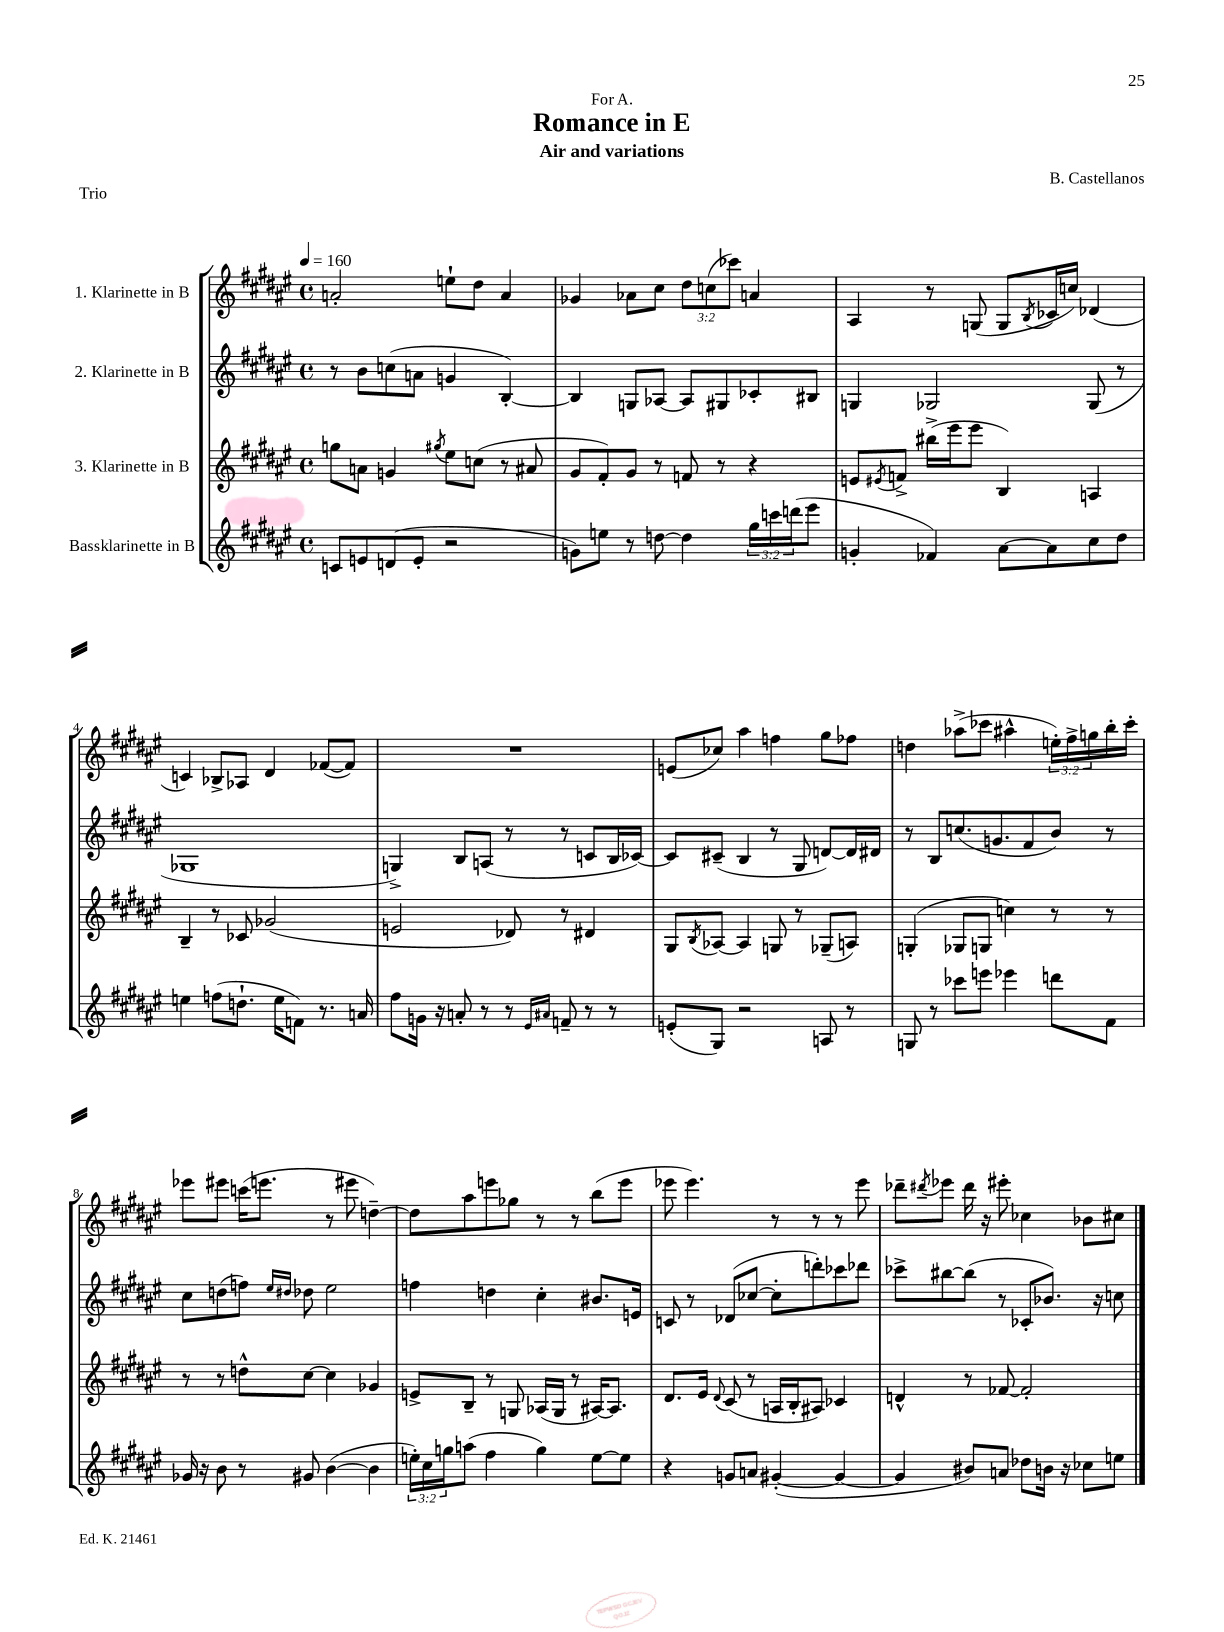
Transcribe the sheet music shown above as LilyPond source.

\header { title = "Romance in E" composer = "B. Castellanos" subtitle = "Air and variations" dedication = "For A." piece = "Trio" }
<<
\new StaffGroup <<
\new Staff = "s0" \with { instrumentName = "1. Klarinette in B" } {
    \clef treble \key fis \major \defaultTimeSignature \time 4/4 \override Staff.TupletNumber.text = #tuplet-number::calc-fraction-text \tempo 4 = 160
    a'2-. e''8-! dis''8 a'4 |
    ges'4 aes'8 cis''8 \tuplet 3/2 { dis''8 c''8( ces'''8) } a'4 |
    ais4 r8 g8( g8 \acciaccatura { b8 } ces'16 c''16) des'4( |
    c'4) bes8-> aes8 dis'4 fes'8~( fes'8) |
    R1 |
    e'8( ces''8) ais''4 f''4 gis''8 fes''8 |
    d''4 aes''8->( ces'''8 ais''4-^ \tuplet 3/2 { e''16-.) fis''16-> g''16 } b''16-. ces'''16-. |
    ees'''8 eis'''8 c'''16( e'''8. r8 eis'''8 d''4~--) |
    d''8 ais''8 e'''8 ges''8 r8 r8 b''8( e'''8 |
    ees'''8 ees'''4.) r8 r8 r8 ees'''8 |
    des'''8-- \acciaccatura { dis'''8 } ees'''8 dis'''16 r16 eis'''8-. ces''4 bes'8 cis''8 \bar "|." |
}
\new Staff = "s1" \with { instrumentName = "2. Klarinette in B" } {
    \clef treble \key fis \major \defaultTimeSignature \time 4/4
    r8 b'8 c''8( a'8 g'4 b4~-.) |
    b4 g8 aes8~ aes8 gis8 ces'8-. bis8 |
    g4 ges2 ges8( r8 |
    ges1 |
    g4->) b8 a8( r8 r8 c'8 b16 ces'16~) |
    ces'8 cis'8--( b4 r8 gis8 d'8~) d'16 dis'16 |
    r8 b8 c''8.( g'8. fis'8 b'8) r8 |
    cis''8 d''8( f''8) \grace { eis''16 dis''16 } des''8 eis''2 |
    f''4 d''4 cis''4-. bis'8. e'16 |
    c'8 r8 des'8( ces''8~ ces''8-. d'''8-.) ces'''8 des'''8 |
    ces'''8-> bis''8~ bis''8( r8 ces'8-. bes'8.) r16 c''8 \bar "|." |
}
\new Staff = "s2" \with { instrumentName = "3. Klarinette in B" } {
    \clef treble \key fis \major \defaultTimeSignature \time 4/4
    g''8 a'8 g'4 \acciaccatura { gis''8 } eis''8 c''8( r8 ais'8 |
    gis'8 fis'8-.) gis'8 r8 f'8 r8 r4 |
    e'8 \acciaccatura { eis'8 } f'8-> bis''16->( eis'''16 eis'''8 b4) a4 |
    b4-- r8 ces'8 ges'2( |
    e'2 des'8) r8 dis'4 |
    gis8 \acciaccatura { b8 } aes8~ aes4 g8 r8 ges8--( a8) |
    g4-.( ges8 g8 c''4) r8 r8 |
    r8 r8 d''8-^ cis''8~ cis''4 ges'4 |
    e'8-> b8-- r8 g8 aes16( g16 r8 ais16~) ais8. |
    dis'8. eis'16 \appoggiatura { dis'8 } cis'8( r8 a16 b16-. ais8) ces'4 |
    d'4-^ r8 fes'8~ fes'2-. \bar "|." |
}
\new Staff = "s3" \with { instrumentName = "Bassklarinette in B" } {
    \clef treble \key fis \major \defaultTimeSignature \time 4/4 \override Staff.TupletNumber.text = #tuplet-number::calc-fraction-text
    c'8 e'8 d'8( e'8-. r2 |
    g'8) e''8 r8 d''8~ d''4 \tuplet 3/2 { gis''16 c'''16 d'''16( } eis'''8 |
    g'4-. fes'4) ais'8~ ais'8 cis''8 dis''8 |
    e''4 f''8( d''8.-! e''16 f'8) r8. a'16 |
    fis''8 g'16 r16 a'8-. r8 r8 \grace { eis'16 ais'16 } f'8-- r8 r8 |
    e'8-.( gis8) r2 a8 r8 |
    g8 r8 ces'''8 e'''8 ees'''4 d'''8 fis'8 |
    ges'16 r16 b'8 r8 gis'8 b'4~( b'4 |
    \tuplet 3/2 { e''16-.) cis''16 g''16 } a''8( fis''4 g''4) e''8~ e''8 |
    r4 g'8 a'8 gis'4~-.( gis'4~ |
    gis'4 bis'8) a'8 des''8 b'16 r16 ces''8 e''8 \bar "|." |
}
>>
>>
